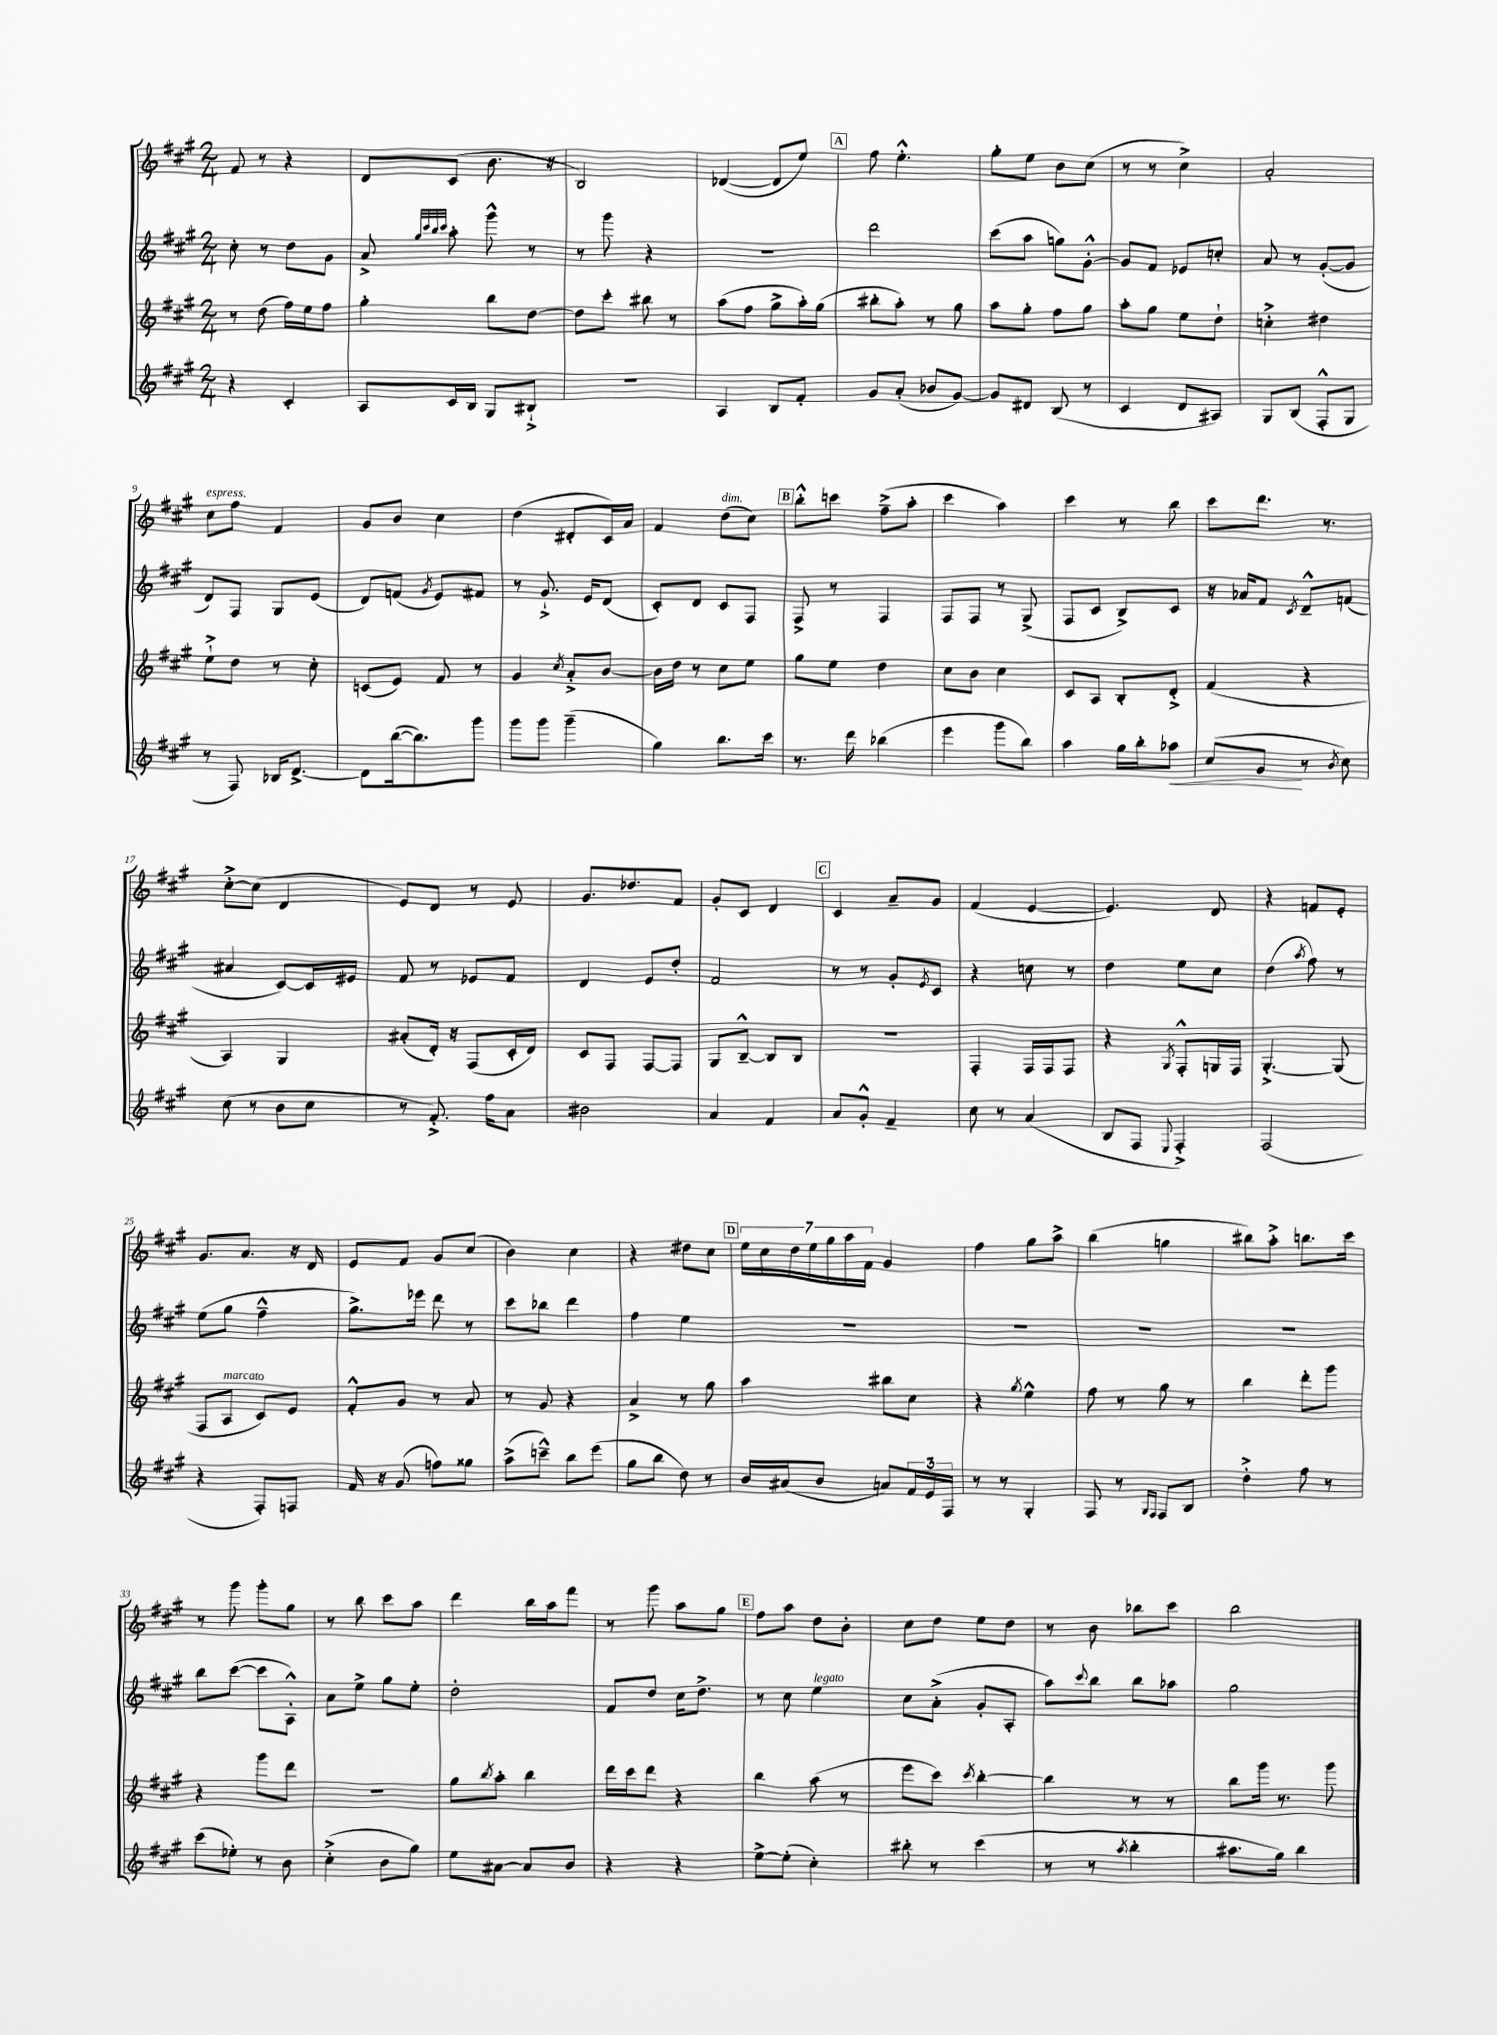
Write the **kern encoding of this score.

**kern	**kern	**kern	**kern
*staff4	*staff3	*staff2	*staff1
*clefG2	*clefG2	*clefG2	*clefG2
*k[f#c#g#]	*k[f#c#g#]	*k[f#c#g#]	*k[f#c#g#]
*M2/4	*M2/4	*M2/4	*M2/4
4r	8r	8cc#'\	8f#/
.	(8dd\	8r	8r
4c#'/	16ff#\LL)	8dd\L	4r
.	16ee\J	.	.
.	8ff#\J	8g#\J	.
=	=	=	=
8A/L	4gg#'\	8a^/	8d/L
.	.	32qqgg#/LLL	.
.	.	32qqccc#/	.
.	.	32qqbb/	.
.	.	32qqccc#/JJJ	.
16c#/L	.	8aa'\	(8c#/J
16B/JJ	.	.	.
8G#/L	8bb\L	8ggg#^^\	8.b\
8B#`^/J	[8dd\J	8r	.
.	.	.	16r
=	=	=	=
2r	8dd\]L	8r	2B/)
.	8ccc#'\J	8ggg#\	.
.	8bb#\	4r	.
.	8r	.	.
=	=	=	=
4A/	(8aa\L	2r	([4d-/
.	8ff#\J	.	.
8B/L	8gg#^\L	.	8d-/]L
8f#'/J	16aa'\L)	.	8ee/J)
.	(16gg#\JJ	.	.
=	=	=	=
8g#/L	8bb#'\L	2ddd\	8ff#\
(8a'/J	8aa'\J)	.	4.ee'^^\
8b-/L	8r	.	.
[8g#/J)	8gg#\	.	.
=	=	=	=
8g#/]L	8aa\L	(8ccc#\L	8gg#'\L
8d#/J	8gg#'\J	8aa\J	8ee\J
(8B/	8ff#\L	8gg\L)	8b\L
8r	8gg#\J	[8g#'^^\J	(8cc#\J
=	=	=	=
4c#/	8aa'\L	8g#/]L	8r
.	8gg#\J	8f#/J	8r
8d/L	8ee\L	8e-/L	4cc#^\)
8A#/J)	8dd`\J	8cc'/J	.
=	=	=	=
8G#/L	4cc'^\	8a/	2a'/
(8B/J	.	8r	.
8F#'^^/L	4dd#\	([8g#'/L	.
8G#/J	.	8g#/]J	.
=	=	=	=
8r	8ee`^\L	8d/L)	8cc#\L
8F#/)	8dd\J	8F#/J	8ff#\J
16B-/LK	8r	8G#/L	4f#/
[8.d^/J	.	.	.
.	8cc#'\	(8e/J	.
=	=	=	=
8d\]L	(8c/L	8d/L)	8g#/L
([16bb\k	8e/J)	(8f/J	8b/J
8.bb\])	.	.	.
.	.	8qg#/	.
.	8f#/	8e/L)	4cc#\
8ggg#\J	8r	8f#/J	.
=	=	=	=
8ggg#\L	4g#/	8r	(4dd\
8ggg#\J	.	8.g#`^/	.
.	8qcc#/	.	.
(4ggg#~\	8a'^/L	.	8d#'/L
.	.	16e/LK	.
.	[8b/J	(8d/J	16c#/L)
.	.	.	16a/JJ
=	=	=	=
4gg#\)	16b\]LL	8c#'/L)	4f#/
.	16dd\JJ	.	.
.	8r	8d/J	.
8.bb\L	8cc#\L	8c#/L	(8dd\L
.	8ee\J	8F#/J	8cc#\J)
16ccc#\Jk	.	.	.
=	=	=	=
8.r	8gg#\L	8F#^/	8bb'^^\L
.	8ee\J	8r	8ccc\J
16ddd\	.	.	.
(4bb-\	4dd\	4F#/	(8ff#~^\L
.	.	.	8aa'\J
=	=	=	=
4eee\	8cc#\L	8F#/L	4ccc#\
.	8b\J	8F#/J	.
8ggg#\L	4cc#\	8r	4aa\)
8bb\J)	.	(8G#^/	.
=	=	=	=
4aa\	8c#/L	8F#/L	4ccc#\
.	8A/J	8c#/J	.
16gg#\LL	8B'/L	8B^/L)	8r
16bb'\J	.	.	.
8aa-\J	8d'^/J	8c#/J	8bb\
=	=	=	=
(8cc#/L	(4f#/	16r	8ccc#\L
.	.	16a-/LK	.
8g#/J	.	8f#/J	8.ddd\J
.	.	8qc#/	.
8r	4r	8d~^^/L	.
.	.	.	8.r
8qb/	.	.	.
8cc#\)	.	(8f/J	.
=	=	=	=
(8cc#\	4A/)	4a#/	[8cc#'^\L
8r	.	.	(8cc#\]J
8b\L	4G#/	[8c#/L)	4d/
8cc#\J	.	16c#/]L	.
.	.	16e#/JJ	.
=	=	=	=
8r	(8a#'/L	8f#/	8e/L)
8.f#'^/)	16d'/Jk)	8r	8d/J
.	16r	.	.
.	(8F#/L	8e-/L	8r
16ff#\LK	.	.	.
8a\J	16c#'/L	8f#/J	8e/
.	16d/JJ)	.	.
=	=	=	=
2b#\	8c#/L	4d/	8.g#/L
.	8F#/J	.	.
.	.	.	8.dd-/
.	[8F#/L	8e/L	.
.	8F#/]J	8dd'/J	8f#/J
=	=	=	=
4a/	8G#/L	2f#/	8g#'/L
.	[8B~^^/J	.	8c#/J
4f#/	8B/]L	.	4d/
.	8B/J	.	.
=	=	=	=
8a/L	2r	8r	4c#/
8g#'^^/J	.	8r	.
4f#~/	.	8g#'/L	8a~/L
.	.	8qe/	.
.	.	8c#/J	8g#/J
=	=	=	=
8cc#\	4F#'/	4r	(4f#/
8r	.	.	.
(4a/	16F#/LL	8cc\	[4e/
.	16F#/J	.	.
.	8F#/J	8r	.
=	=	=	=
8B/L	4r	4dd\	4.e/])
8F#/J	.	.	.
8qqE/	8qG#/	.	.
4F#'^/)	8F#'^^/L	8ee\L	.
.	16G/L	8cc#\J	8d/
.	16F#/JJ	.	.
=	=	=	=
(2F#/	[4.G#'^/	(4dd\	4r
.	.	8qaa/	.
.	.	8ff#\)	8f/L
.	(8G#/]	8r	8e'/J
=	=	=	=
4r	8F#/L	(8ee\L	8.g#/L
.	8A/J	8gg#\J	.
.	.	.	8.a/J
8F#'/L)	8c#/L)	4ff#~^^\	.
8F/J	8e/J	.	16r
.	.	.	16d/
=	=	=	=
16f#/	8f#'^^/L	8.gg#^\L)	8e/L
16r	.	.	.
(8g#/	8g#/J	.	8f#/J
.	.	16eee-\Jk	.
8ff\L)	8r	8ddd\	8g#/L
8gg##\J	8a/	8r	(8cc#/J
=	=	=	=
(8aa^\L	8r	8ccc#\L	4b\)
8ccc~^^\J)	8g#/	8bb-\J	.
8bb\L	4r	4ddd\	4cc#\
(8eee\J	.	.	.
=	=	=	=
8gg#\L	4a^/	4ff#\	4r
8bb\J	.	.	.
8dd\)	8r	4ee\	8dd#\L
8r	8gg#\	.	8cc#\J
=	=	=	=
16b/LL	4aa\	2r	28ee\LL
.	.	.	28cc#\
(16a#/J	.	.	.
.	.	.	28dd\
.	.	.	28ee\
8b/J	.	.	.
.	.	.	28gg#\
.	.	.	28aa\
.	.	.	28f#\JJ
8a/L)	8bb#\L	.	4g#/
24f#/L	8cc#\J	.	.
24e/	.	.	.
24F#/JJ	.	.	.
=	=	=	=
8r	4r	2r	4ff#\
8r	.	.	.
.	8qgg#/	.	.
4G#'/	4ee^^\	.	8gg#\L
.	.	.	8aa^\J
=	=	=	=
8F#/	8ff#\	2r	(4bb\
8r	8r	.	.
16qqG#/LL	.	.	.
16qqF#/JJ	.	.	.
8F#/L	8gg#\	.	4gg\
8B/J	8r	.	.
=	=	=	=
4dd'^\	4bb\	2r	8bb#\L)
.	.	.	8aa'^\J
8ff#\	8ddd'\L	.	8.bb\L
8r	8ggg#\J	.	.
.	.	.	16ccc#\Jk
=	=	=	=
(8ccc#\L	4r	8bb\L	8r
8ee-'\J)	.	([8ccc#\J	8ggg#\
8r	8ggg#\L	8ccc#\]L	8ggg#'\L
8b\	8ddd\J	8A'^^\J)	8gg#\J
=	=	=	=
(4cc#'^\	2r	8a\L	8r
.	.	8ee^\J	8bb\
8b\L	.	8gg#\L	8ccc#\L
8gg#\J)	.	8ee'\J	8aa\J
=	=	=	=
8ee\L	8gg#\L	2dd'\	4ddd\
.	8qbb/	.	.
[8a#\J	8aa'\J	.	.
8a#/]L	4bb\	.	16bb\LL
.	.	.	16aa\J
8b/J	.	.	8fff#\J
=	=	=	=
4r	16ddd\LL	8f#/L	8r
.	16ccc#\J	.	.
.	8ddd\J	8dd/J	8ggg#\
4r	4r	16cc#\LK	8aa\L
.	.	8.dd^\J	.
.	.	.	8gg#\J
=	=	=	=
[8ee^\L	4bb\	8r	8ff#\L
(8ee'\]J	.	8cc#\	8aa\J
4cc#'\)	(8aa\	4ee\	8dd\L
.	8r	.	8b'\J
=	=	=	=
8bb#'\	8eee\L	8cc#\L	8cc#\L
8r	8ccc#\J)	(8a'^\J	8dd\J
.	8qccc#/	.	.
(4ccc#\	[4bb'\	8g#'/L	8ee\L
.	.	8A'/J	8dd\J
=	=	=	=
8r	4bb\]	8aa\L)	8r
.	.	8qqccc#/	.
8r	.	8bb\J	8b\
8qaa/	.	.	.
4bb'\	8r	8bb\L	8bb-\L
.	8r	8aa-\J	8ccc#\J
=	=	=	=
8.aa#\L	8bb\L	2gg#\	2bb\
.	16ggg#\Jk	.	.
16gg#\Jk)	8.r	.	.
4bb\	.	.	.
.	8ggg#\	.	.
==	==	==	==
*-	*-	*-	*-
